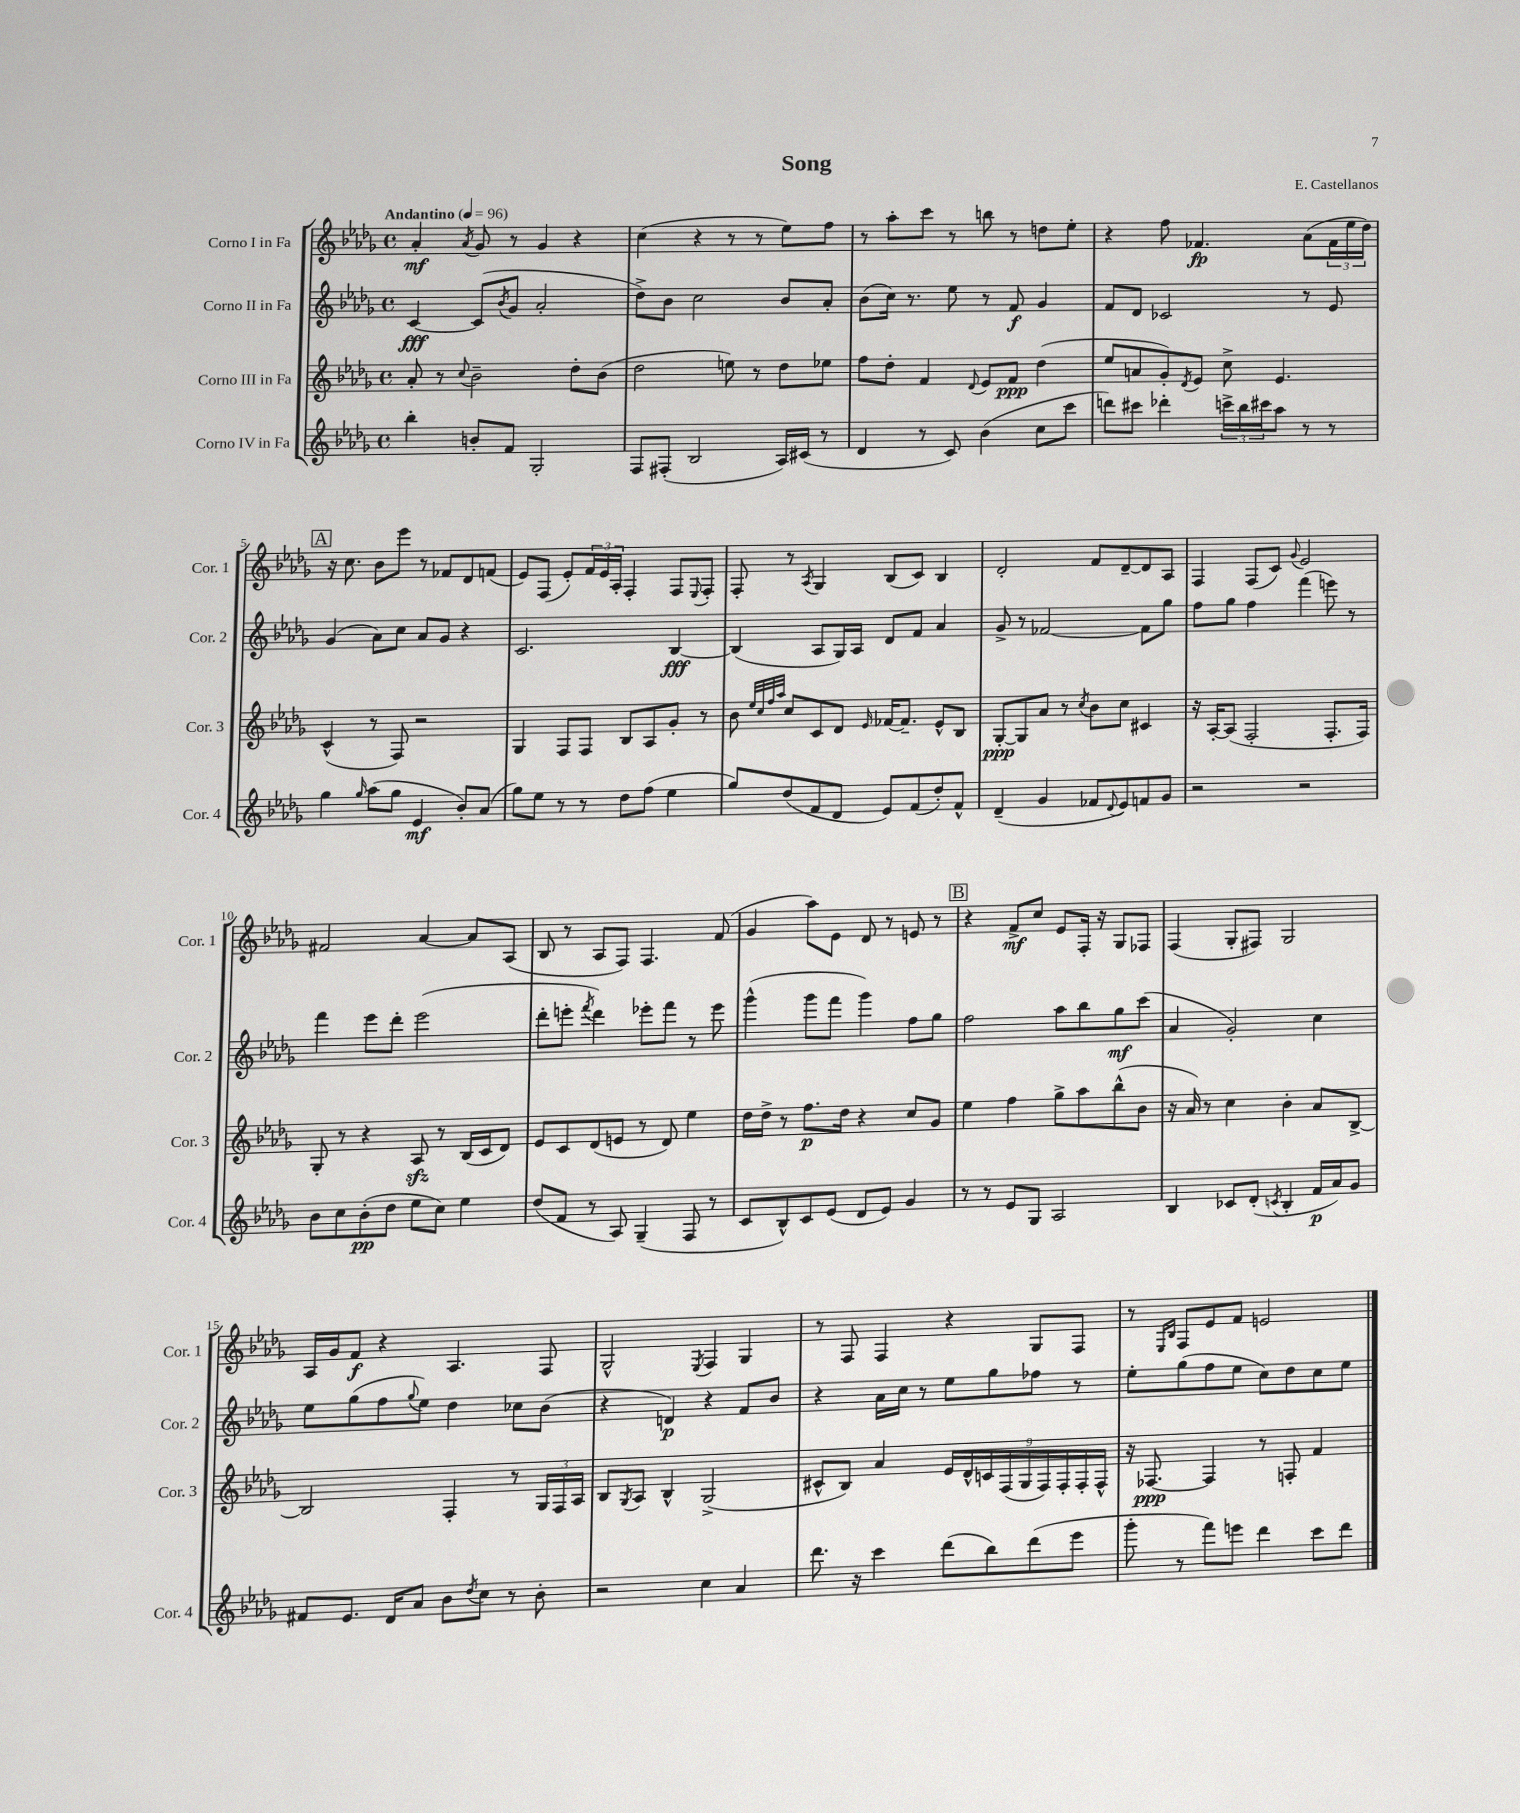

**kern	**kern	**kern	**kern
*staff4	*staff3	*staff2	*staff1
*clefG2	*clefG2	*clefG2	*clefG2
*k[b-e-a-d-g-]	*k[b-e-a-d-g-]	*k[b-e-a-d-g-]	*k[b-e-a-d-g-]
*M4/4	*M4/4	*M4/4	*M4/4
*met(c)	*met(c)	*met(c)	*met(c)
*MM96	*MM96	*MM96	*MM96
4bb-'	8a-'	[4c	4a-'
.	8r	.	.
.	8qqcc	.	8qa-
8b'	2b-~	(8c]	8g-
.	.	8qb-	.
8f	.	8g-	8r
2G-'	.	2a-'	4g-
.	8dd-'	.	4r
.	(8b-	.	.
=	=	=	=
8F	2dd-	8dd-^)	(4cc
(8F#'	.	8b-	.
2B-	.	2cc	4r
.	8ee)	.	8r
.	8r	.	8r
16A-)	8dd-	8b-	8ee-)
(16c#	.	.	.
8r	8ee-	8a-'	8ff
=	=	=	=
4d-	8ff	(8b-	8r
.	8dd-'	16cc)	8aa-'
.	.	8.r	.
8r	4f	.	8ccc
8c)	.	8ee-	8r
.	8qqd-	.	.
(4b-	8e-	8r	8bb
.	8f	8f	8r
8cc	(4dd-	4g-	8dd
8ccc	.	.	8ee-'
=	=	=	=
8ddd)	8ee-	8f	4r
8ccc#	8a	8d-	.
4ddd-'	8g-')	2c-	8ff
.	8qd-	.	.
.	8e-	.	4.f-
24ccc^	8cc^	.	.
24bb-	.	.	.
24ccc#	.	.	.
8aa-	4.e-	.	.
8r	.	8r	(8a-
8r	.	8e-	24f-
.	.	.	24ee-
.	.	.	24dd-)
=	=	=	=
4gg-	(4c^^	(4g-	16r
.	.	.	8.cc
16qqgg-	.	.	.
(8aa-	8r	8a-)	8b-
8gg-	8F)	8cc	8eee-
4e-	2r	8a-	8r
.	.	8g-	8f-
8b-')	.	4r	8d-
(8a-	.	.	(8f
=	=	=	=
8gg-)	4G-	2.c	8e-)
8ee-	.	.	(8F
8r	8F	.	8e-')
8r	8F	.	24f
.	.	.	24e-
.	.	.	24A-'
8dd-	8B-	.	4F'
(8ff	8A-	.	.
4ee-	8g-'	[4B-	8F
.	.	.	8qqE-
.	8r	.	8F'
=	=	=	=
8gg-)	8b-	(4B-]	8F'
.	32qqee-	.	.
.	32qqcc	.	.
.	32qqff	.	.
.	32qqaa-	.	.
(8dd-	8cc	.	8r
.	.	.	8qA-
8f	8c	8A-	4G-
8d-	8d-	16G-)	.
.	.	16A-	.
.	16qqe-	.	.
8e-)	[16f-	8d-	(8B-
.	8.f-~]	.	.
(8f	.	8f	8c)
8dd-')	8e-^^	4a-	4B-
8f^^	8B-	.	.
=	=	=	=
(4d-~	[8G-'	8g-^	2d-'
.	8G-]	8r	.
4g-	8a-	[2f-	.
.	8r	.	.
.	8qcc	.	.
8f-	8b-	.	8f
8qqd-	.	.	.
8e-)	8cc	.	[8d-~
8f	4c#	8f-]	8d-]
8g-	.	8gg-	8A-
=	=	=	=
2r	16r	8ff	4F
.	[16A-'	.	.
.	(8A-]	8gg-	.
.	2F'	4ff	(8F
.	.	.	8c)
.	.	.	8qqg-
2r	.	(4fff	2e-
.	8.F'	8eee)	.
.	.	8r	.
.	16F)	.	.
=	=	=	=
8b-	8G-'	4fff	2f#
8cc	8r	.	.
(8b-'	4r	8eee-	.
8dd-	.	8ddd-'	.
8ee-	8A-	(2eee-	[4a-
8cc)	8r	.	.
4ee-	(16B-	.	8a-]
.	16c	.	.
.	8d-)	.	(8A-
=	=	=	=
(8dd-	8e-	8ddd-'	8B-
8f	8c	8eee'	8r
.	.	8qfff	.
8r	(8d-	4ddd-)	8A-
8A-)	8e	.	8F)
(4G-~	8r	8eee-'	4.F
.	8d-)	8fff	.
8F	4ee-	8r	.
8r	.	8eee-	(8f
=	=	=	=
8c	16dd-	(4ggg-^^	4g-
.	16dd-^	.	.
8B-^^)	8r	.	.
8c	8.ff	8ggg-	8aa-)
(8e-	.	8fff	8e-
.	16dd-	.	.
8d-	4r	4ggg-)	8d-
8e-)	.	.	8r
4g-	8cc	8ff	8e
.	8g-	8gg-	8r
=	=	=	=
8r	4ee-	2ff	4r
8r	.	.	.
8e-	4ff	.	8f^
8G-	.	.	8cc
2A-	8gg-^	8aa-	8e-
.	8aa-	8bb-	16F'
.	.	.	16r
.	(8bb-^^	8gg-	8G-
.	8b-	(8ccc	8F-
=	=	=	=
4B-	16r	4a-	(4F
.	16a-)	.	.
.	8r	.	.
8c-	4cc	2g-')	8G-'
(8d-'	.	.	8F#)
8qc	.	.	.
4B-'	4b-'	.	2G-
16f	8a-	4cc	.
16a-)	.	.	.
8g-	[8B-^	.	.
=	=	=	=
8f#	2B-]	8ee-	16A-
.	.	.	16g-
8.e-	.	(8gg-	8f
.	.	8ff	4r
16d-	.	.	.
.	.	8qqgg-	.
8a-	.	8ee-)	.
8b-	4F'	4dd-	4.A-
8qdd-	.	.	.
8cc	.	.	.
8r	8r	8cc-	.
8b-'	24G-	(8b-	8F
.	24F	.	.
.	24A-	.	.
=	=	=	=
2r	8B-	4r	2G-^^
.	8qG-	.	.
.	8A-	.	.
.	4B-^^	4d)	.
.	.	.	8qE-
4cc	(2G-^	4r	4F
4a-	.	8f	4G-
.	.	8b-	.
=	=	=	=
8.ddd-	8c#^^	4r	8r
.	8B-)	.	8F
16r	.	.	.
4ccc	4a-	16a-	4F
.	.	16cc	.
.	.	8r	.
(8ddd-	18e-	8ee-	4r
.	18d-^^	.	.
.	18c	.	.
8bb-)	.	8gg-	.
.	(18F	.	.
.	18G-	.	.
(8ddd-	.	8ff-	8G-
.	18F)	.	.
.	18F'	.	.
8eee-	.	8r	8F
.	18F'	.	.
.	18F^^	.	.
=	=	=	=
8ggg-'	16r	8ee-'	8r
.	[8.F-	.	.
.	.	.	16qqE-
.	.	.	16qqB-
8r	.	(8gg-	8F
8fff)	4F-]	8ff	8e-
8eee	.	8ee-	8f
4ddd-	8r	8cc)	2e
.	8F'	8dd-	.
8ccc	4f	8cc	.
8ddd-	.	8ee-	.
==	==	==	==
*-	*-	*-	*-
